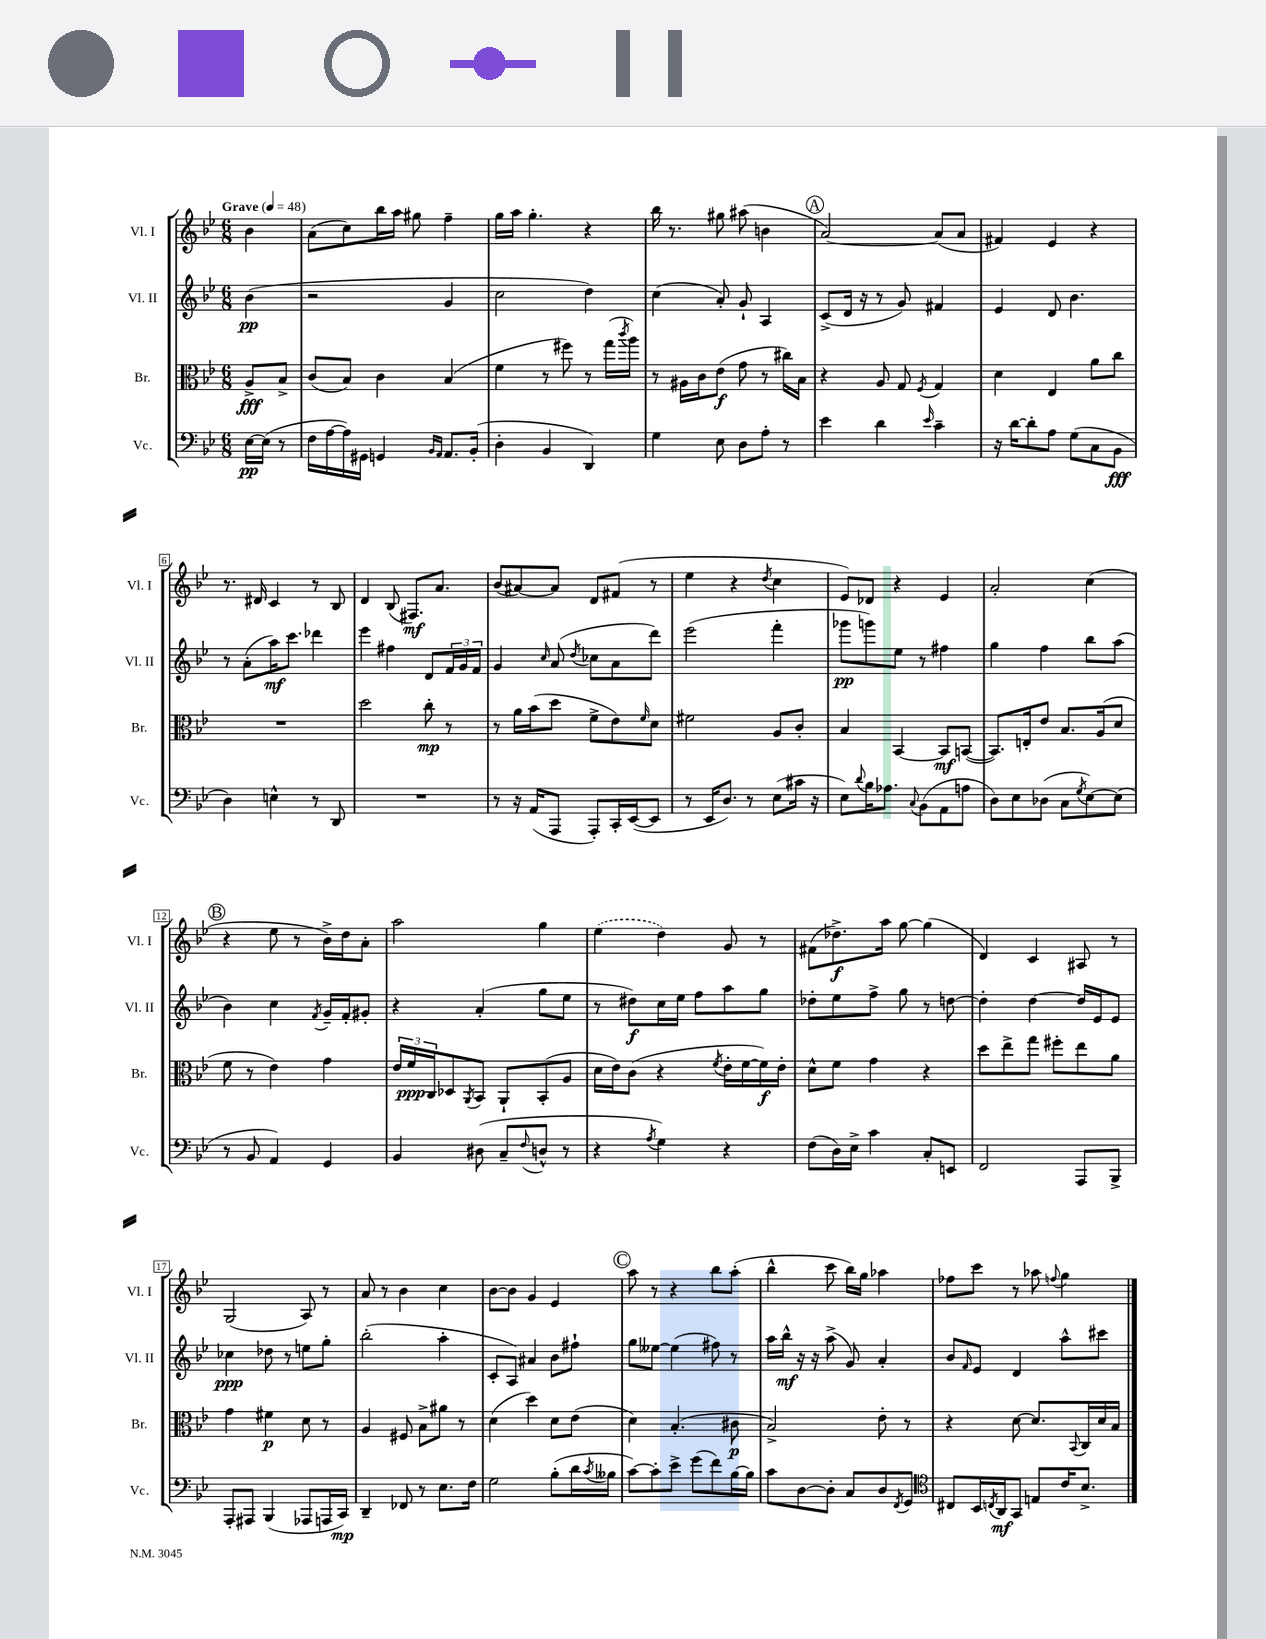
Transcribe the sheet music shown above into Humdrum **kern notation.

**kern	**kern	**kern	**kern
*staff4	*staff3	*staff2	*staff1
*clefF4	*clefC3	*clefG2	*clefG2
*k[b-e-]	*k[b-e-]	*k[b-e-]	*k[b-e-]
*M6/8	*M6/8	*M6/8	*M6/8
*MM48	*MM48	*MM48	*MM48
[16E-	8A^	(4b-	4b-
(16E-]	.	.	.
8r	8B-^	.	.
=	=	=	=
16F	(8c	2r	(8a
[16A	.	.	.
16A])	8B-)	.	8cc)
16GG#	.	.	.
4GG	4c	.	16bb-
.	.	.	16aa
.	.	.	8gg#
16qqBB-	.	.	.
16qqAA	.	.	.
8.AA	(4B-	4g	4ff~
(16BB-'	.	.	.
=	=	=	=
4D'	4f	2cc	16gg
.	.	.	16aa
.	.	.	4.gg'
4BB-	8r	.	.
.	8ff#)	.	.
4DD)	8r	4dd)	4r
.	(16gg	.	.
.	8qccc	.	.
.	16aa)	.	.
=	=	=	=
4G	8r	(4cc	16bb-
.	.	.	8.r
.	16A#	.	.
.	16c	.	.
8E-	(8e-	8a')	8gg#
8D	8g	8g`	(8aa#
8A'	8r	4A	4b
8r	16cc#)	.	.
.	16B-	.	.
=	=	=	=
4e-	4r	(8c^	[2a)
.	.	16d	.
.	.	16r	.
4d	8A	8r	.
.	8G	8g)	.
16qqe-	8qF	.	.
4c~	4G	4f#	(8a]
.	.	.	8a
=	=	=	=
16r	4d	4e-	4f#)
[16d	.	.	.
8d']	.	.	.
8A	4E-	8d	4e-
(8G	.	4.b-	.
8C	8a	.	4r
8BB-	8cc	.	.
=	=	=	=
4D)	2.r	8r	8.r
.	.	(8a'	.
.	.	.	16d#
4E^^	.	16aa)	4c
.	.	8.ccc	.
8r	.	4ddd-	8r
8DD	.	.	8B-
=	=	=	=
2.r	2dd	4eee-	4d
.	.	4ff#	(8B-
.	.	.	8.F#)
.	8cc'	8d	.
.	.	.	8.a
.	8r	24f	.
.	.	24g	.
.	.	24f	.
=	=	=	=
8r	8r	4g	(8b-
16r	16a	.	[8a#)
(16AA	(16b-	.	.
.	.	16qqcc	.
8AAA	8dd	(8a	8a#]
.	.	8qdd	.
8AAA')	8f^	8cc-	8d
16CC'	8e-)	8a	(8f#
([16EE-	.	.	.
.	16qqf	.	.
8EE-]	8d	8ddd)	8r
=	=	=	=
8r	2f#	(2eee-	4ee-
16EE-	.	.	.
8.D)	.	.	.
.	.	.	4r
8r	.	.	.
.	.	.	8qdd
(8E-	8A	4fff'	4cc
16c#	8c'	.	.
16r	.	.	.
=	=	=	=
8E-)	4B-	8ggg-	8e-)
8qqd	.	.	.
16B-	.	8ggg)	8d-
8.A-	.	.	.
.	[4BB-	8ee-	4r
8qqC	.	.	.
(8BB-	.	8r	.
8AA	8BB-]	4ff#	4e-
8A	([8BB	.	.
=	=	=	=
8D)	8.BB])	4gg	2a'
8E-	.	.	.
.	16E'	.	.
(8D-	8e-	4ff	.
8C	8.B-	.	.
8qG	.	.	.
[8E-)	.	8bb-	(4cc
.	(16A	.	.
(8E-]	8d	(8aa	.
=	=	=	=
8r	8f	4b-)	4r
8BB-	8r	.	.
4AA)	4e-)	4cc	8ee-
.	.	.	8r
.	.	8qf	.
4GG	4g	16g~	16b-^)
.	.	16f'	16dd
.	.	8g#'	8a'
=	=	=	=
4BB-	24e-	4r	2aa
.	24f	.	.
.	24C	.	.
.	8D-	.	.
.	8qAA	.	.
(8D#	8BB-	(4a'	.
8C~	8AA`	.	.
8qqF	.	.	.
8D^^	(8BB-'	8gg	4gg
8r	8A	8ee-	.
=	=	=	=
4r	16d	8r	(4ee-
.	16e-)	.	.
.	(8c	8dd#)	.
8qA	.	.	.
4G)	4r	16cc	4dd)
.	.	16ee-	.
.	.	8ff	.
.	8qf	.	.
4r	16e-'	8aa	8g
.	[16f	.	.
.	16f])	8gg	8r
.	16e-'	.	.
=	=	=	=
(8F	8d^^	8dd-'	(8f#
16D)	8f	8ee-	8.dd-^)
16E-^	.	.	.
4c	4g	8ff^	.
.	.	.	16aa
.	.	8gg	[8gg
8C'	4r	8r	(4gg]
8EE	.	[8dd	.
=	=	=	=
2FF	8dd	4dd']	4d)
.	8ee-^	.	.
.	8gg	[4dd	4c
.	8ff#'	.	.
8AAA	8ee-	16dd]	8A#
.	.	16e-	.
8BBB-^	8a	8e-	8r
=	=	=	=
8AAA'	4g	4cc-	(2G
8AAA#	.	.	.
(4BBB-	4f#	8dd-	.
.	.	8r	.
8AAA-	8d	8ee	8A)
16AAA	8r	8gg'	8r
16CC)	.	.	.
=	=	=	=
4DD~	4A	(2bb-'	8a
.	.	.	8r
8FF-	8F#	.	4b-
8r	8B-^	.	.
8.E-	8a#	4aa'	4cc
.	8r	.	.
16F	.	.	.
=	=	=	=
2G	(4d	8c'	[8b-
.	.	8A)	8b-]
.	4dd)	4a#	4g
(8B-'	8d	8b-	4e-
16d	(8e-	8ff#`	.
8qc	.	.	.
16B--	.	.	.
=	=	=	=
[8c)	4d)	8gg	8aa
8c']	.	[8ee--	8r
8e-^	(4.B-'	(4ee--]	4r
(8g	.	.	.
8f)	.	8ff#)	8bb-
[16B-	8c#	8r	(8aa'
16B-]	.	.	.
=	=	=	=
8c	2B-^)	16aa	4bb-^^
.	.	16bb-^^	.
[8D	.	16r	.
.	.	16r	.
8D']	.	(8aa^	8ccc
8C	.	8g)	16bb-)
.	.	.	16gg
8D	8e-'	4a'	4aa-
8qFF	.	.	.
8GG	8r	.	.
=	=	=	=
*clefC4	*	*	*
8C#	4r	8b-	8ff-
.	.	16qqf	.
16BB-	.	8e-	8ccc
8qC	.	.	.
16AA	.	.	.
8GG	[8d	4d	8r
8E	8.d]	.	8aa-
.	.	.	8qqff
16c	.	8aa^^	4gg
.	8qqBB-	.	.
8.B-^	16C	.	.
.	16d	8ccc#	.
.	16B-	.	.
==	==	==	==
*-	*-	*-	*-
